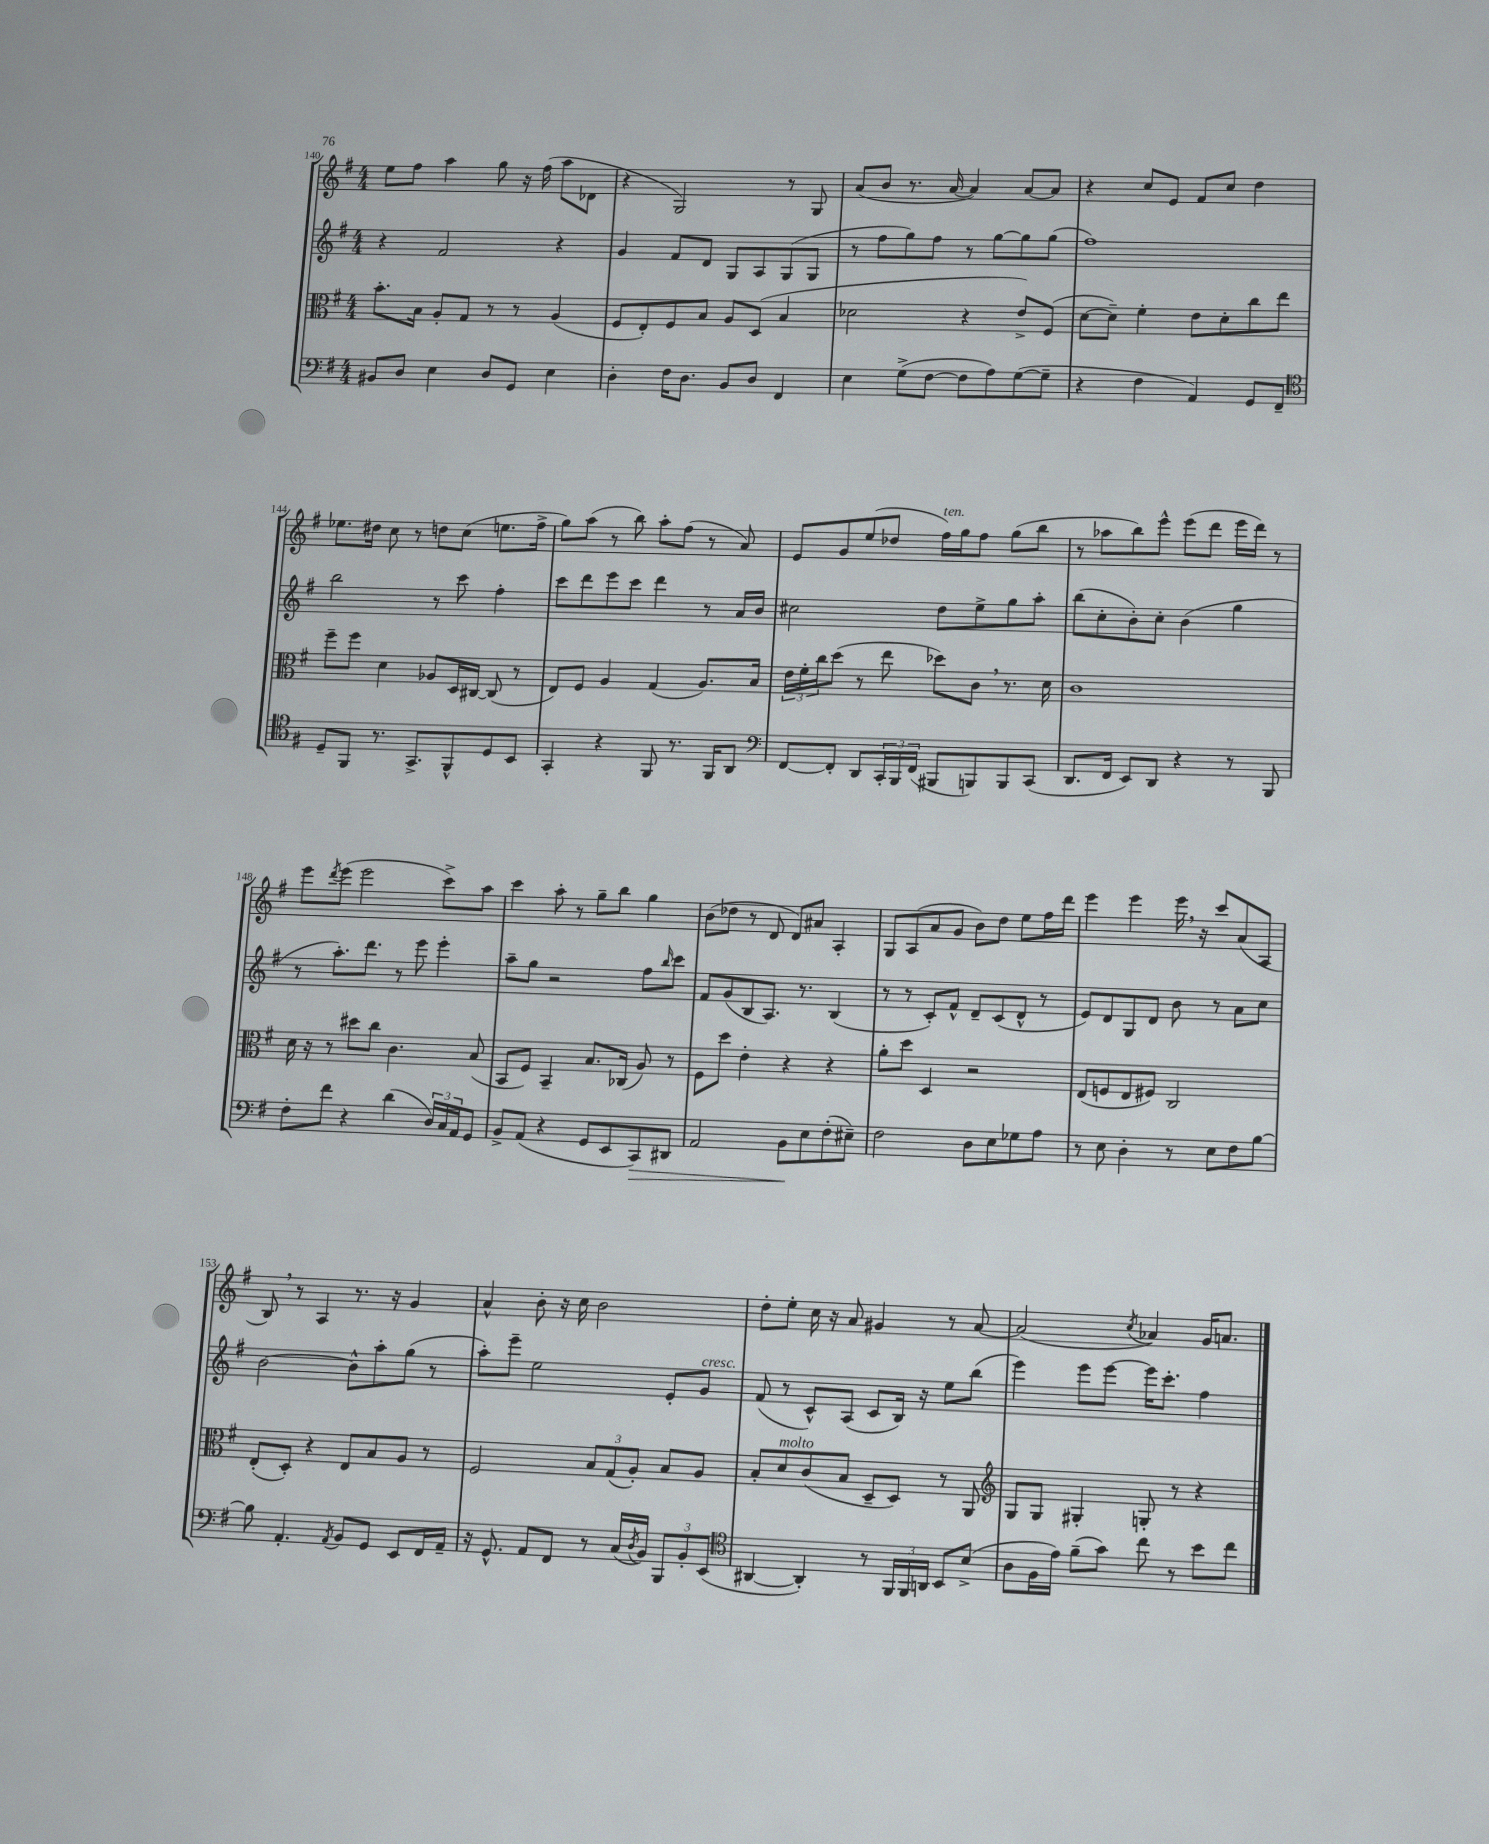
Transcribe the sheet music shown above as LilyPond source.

<<
\new StaffGroup <<
\new Staff = "s0" {
    \clef treble \key g \major \numericTimeSignature \time 4/4
    e''8 fis''8 a''4 g''8 r16 fis''16( a''8 des'8 |
    r4 g2) r8 g8 |
    a'8( b'8 r8. a'16~ a'4) a'8~ a'8 |
    r4 c''8 e'8 fis'8 c''8 d''4 |
    ees''8. dis''16 c''8 r8 d''8 c''8( e''8. fis''16-> |
    g''8) a''8( r8 b''8) a''8-. fis''8( r8 a'8) |
    e'8 g'8 e''8( des''8 fis''16^\markup { \italic "ten." }) g''16 fis''8 g''8( b''8 |
    r8 aes''8 b''8) e'''8-^ e'''8( d'''8 e'''16 d'''16) r8 |
    e'''8 \acciaccatura { d'''8 } e'''8( e'''2 c'''8->) a''8 |
    c'''4 a''8-. r8 g''8-- b''8 g''4 |
    b'8( des''8 r8 d'8 d'8) ais'8 a4-. |
    g8 a8( a'8 g'8 b'8) d''8 e''8 fis''16 d'''16 |
    e'''4 e'''4 e'''16 \breathe r16 c'''8 a'8( a8 |
    b8) \breathe r8 a4 r8. r16 g'4 |
    a'4-^ b'8-. r16 c''16 b'2 |
    d''8-. e''8-. c''16 r16 a'8 gis'4 r8 a'8~ |
    a'2( \acciaccatura { c''8 } aes'4) g'16 a'8. \bar "|." |
}
\new Staff = "s1" {
    \clef treble \key g \major \numericTimeSignature \time 4/4
    r4 fis'2 r4 |
    g'4 fis'8 d'8 g8 a8 g8( g8 |
    r8 fis''8 g''8) fis''8 r8 g''8~ g''8 g''8( |
    fis''1) |
    b''2 r8 c'''8 fis''4-. |
    c'''8 d'''8 e'''8 c'''8 d'''4 r8 a'16 b'16 |
    cis''2 d''8 e''8-> g''8 a''8-. |
    b''8( c''8-. b'8-.) c''8-. b'4( g''4 |
    r8 a''8.-.) d'''8. r8 e'''8 e'''4-. |
    a''8-- g''8 r2 fis''8 \grace { b''16 } c'''8 |
    fis'8 g'8( b8 a8.) r8. b4( |
    r8 r8 c'8-.) fis'8-^ d'8-- c'8( d'8-^ r8 |
    e'8) d'8 g8 d'8 b'8 r8 a'8 c''8 |
    b'2~ b'8-^ a''8-. g''8( r8 |
    a''8-.) e'''8-- e''2 e'8-. g'8^\markup { \italic "cresc." } |
    fis'8( r8 c'8-^) a8( c'8 b16) r16 e''8 b''8( |
    e'''4) e'''8 e'''8~ e'''16 c'''8.-. fis''4 \bar "|." |
}
\new Staff = "s2" {
    \clef alto \key g \major \numericTimeSignature \time 4/4
    b'8.-. b16 a8-. g8 r8 r8 a4( |
    fis8 e8-.) fis8 b8 a8 d8( b4 |
    des'2 r4 e'8->) fis8( |
    d'8~ d'8--) fis'4-. e'8 d'8-. c''8 e''8 |
    fis''8-- fis''8 d'4 aes8 d16 cis16~ cis8( r8 |
    e8) fis8 a4 g4( a8.) b16 |
    \tuplet 3/2 { e'16 fis'16-. c''16 } d''8( r8 e''8 des''8) c'8 \breathe r8. d'16 |
    c'1 |
    d'16 r16 r8 dis''8 c''8 c'4. b8( |
    b,8 fis8) b,4-- b8. ces16( a8) r8 |
    fis8 d''8 e'4-. r4 r4 |
    a'8-. d''8 d4 r2 |
    e8( f8 e8 fis8) c2 |
    e8-.( d8-.) r4 e8 b8 a8 r8 |
    fis2 \tuplet 3/2 { b8 g8( a8-.) } b8 a8 |
    b8-. d'8^\markup { \italic "molto" } c'8( b8 d8-- d8) r8 a,8 |
    \clef treble g8 g8 gis4-. g8-. r8 r4 \bar "|." |
}
\new Staff = "s3" {
    \clef bass \key g \major \numericTimeSignature \time 4/4
    bis,8 d8 e4 d8 g,8 e4 |
    d4-. fis16 d8. b,8 d8 fis,4 |
    e4 g8->( fis8~ fis8 a8) g8~( g8-- |
    r4 fis4 a,4) g,8 fis,8-- |
    \clef tenor d8-- fis,8 r8. g,8.-> fis,8-^ d8 b,8 |
    g,4-. r4 fis,8 r8. fis,16 a,8 |
    \clef bass fis,8~ fis,8-. d,8 \tuplet 3/2 { c,16-. b,,16 fis,16( } bis,,8 b,,8) b,,8 c,8( |
    d,8. fis,16 e,8) d,8 r4 r8 b,,8 |
    fis8-. fis'8 r4 d'4( \tuplet 3/2 { d16) c16 a,16 } g,8 |
    b,8-> a,8( r4 g,8 e,8 c,8\>) dis,8 |
    a,2 b,8\! e8 fis8-.( eis8--) |
    fis2 d8 e8 ges8 a8 |
    r8 e8 d4-. r8 e8 fis8 b8~ |
    b8 a,4.-. \acciaccatura { a,8 } b,8 g,8 e,8 fis,16 a,16-- |
    r16 g,8.-^ a,8 fis,8 r8 c16( \acciaccatura { d8 } b,16) \tuplet 3/2 { b,,8 b,8-. e,8( } |
    \clef tenor ais,4~ ais,4-.) r8 \tuplet 3/2 { fis,16 fis,16 a,16 } b,8 b8->( |
    a8 fis16 e'16) fis'8--( g'8) c''8 r8 b'8 c''8 \bar "|." |
}
>>
>>
\layout { \context { \Score currentBarNumber = #140 } }
